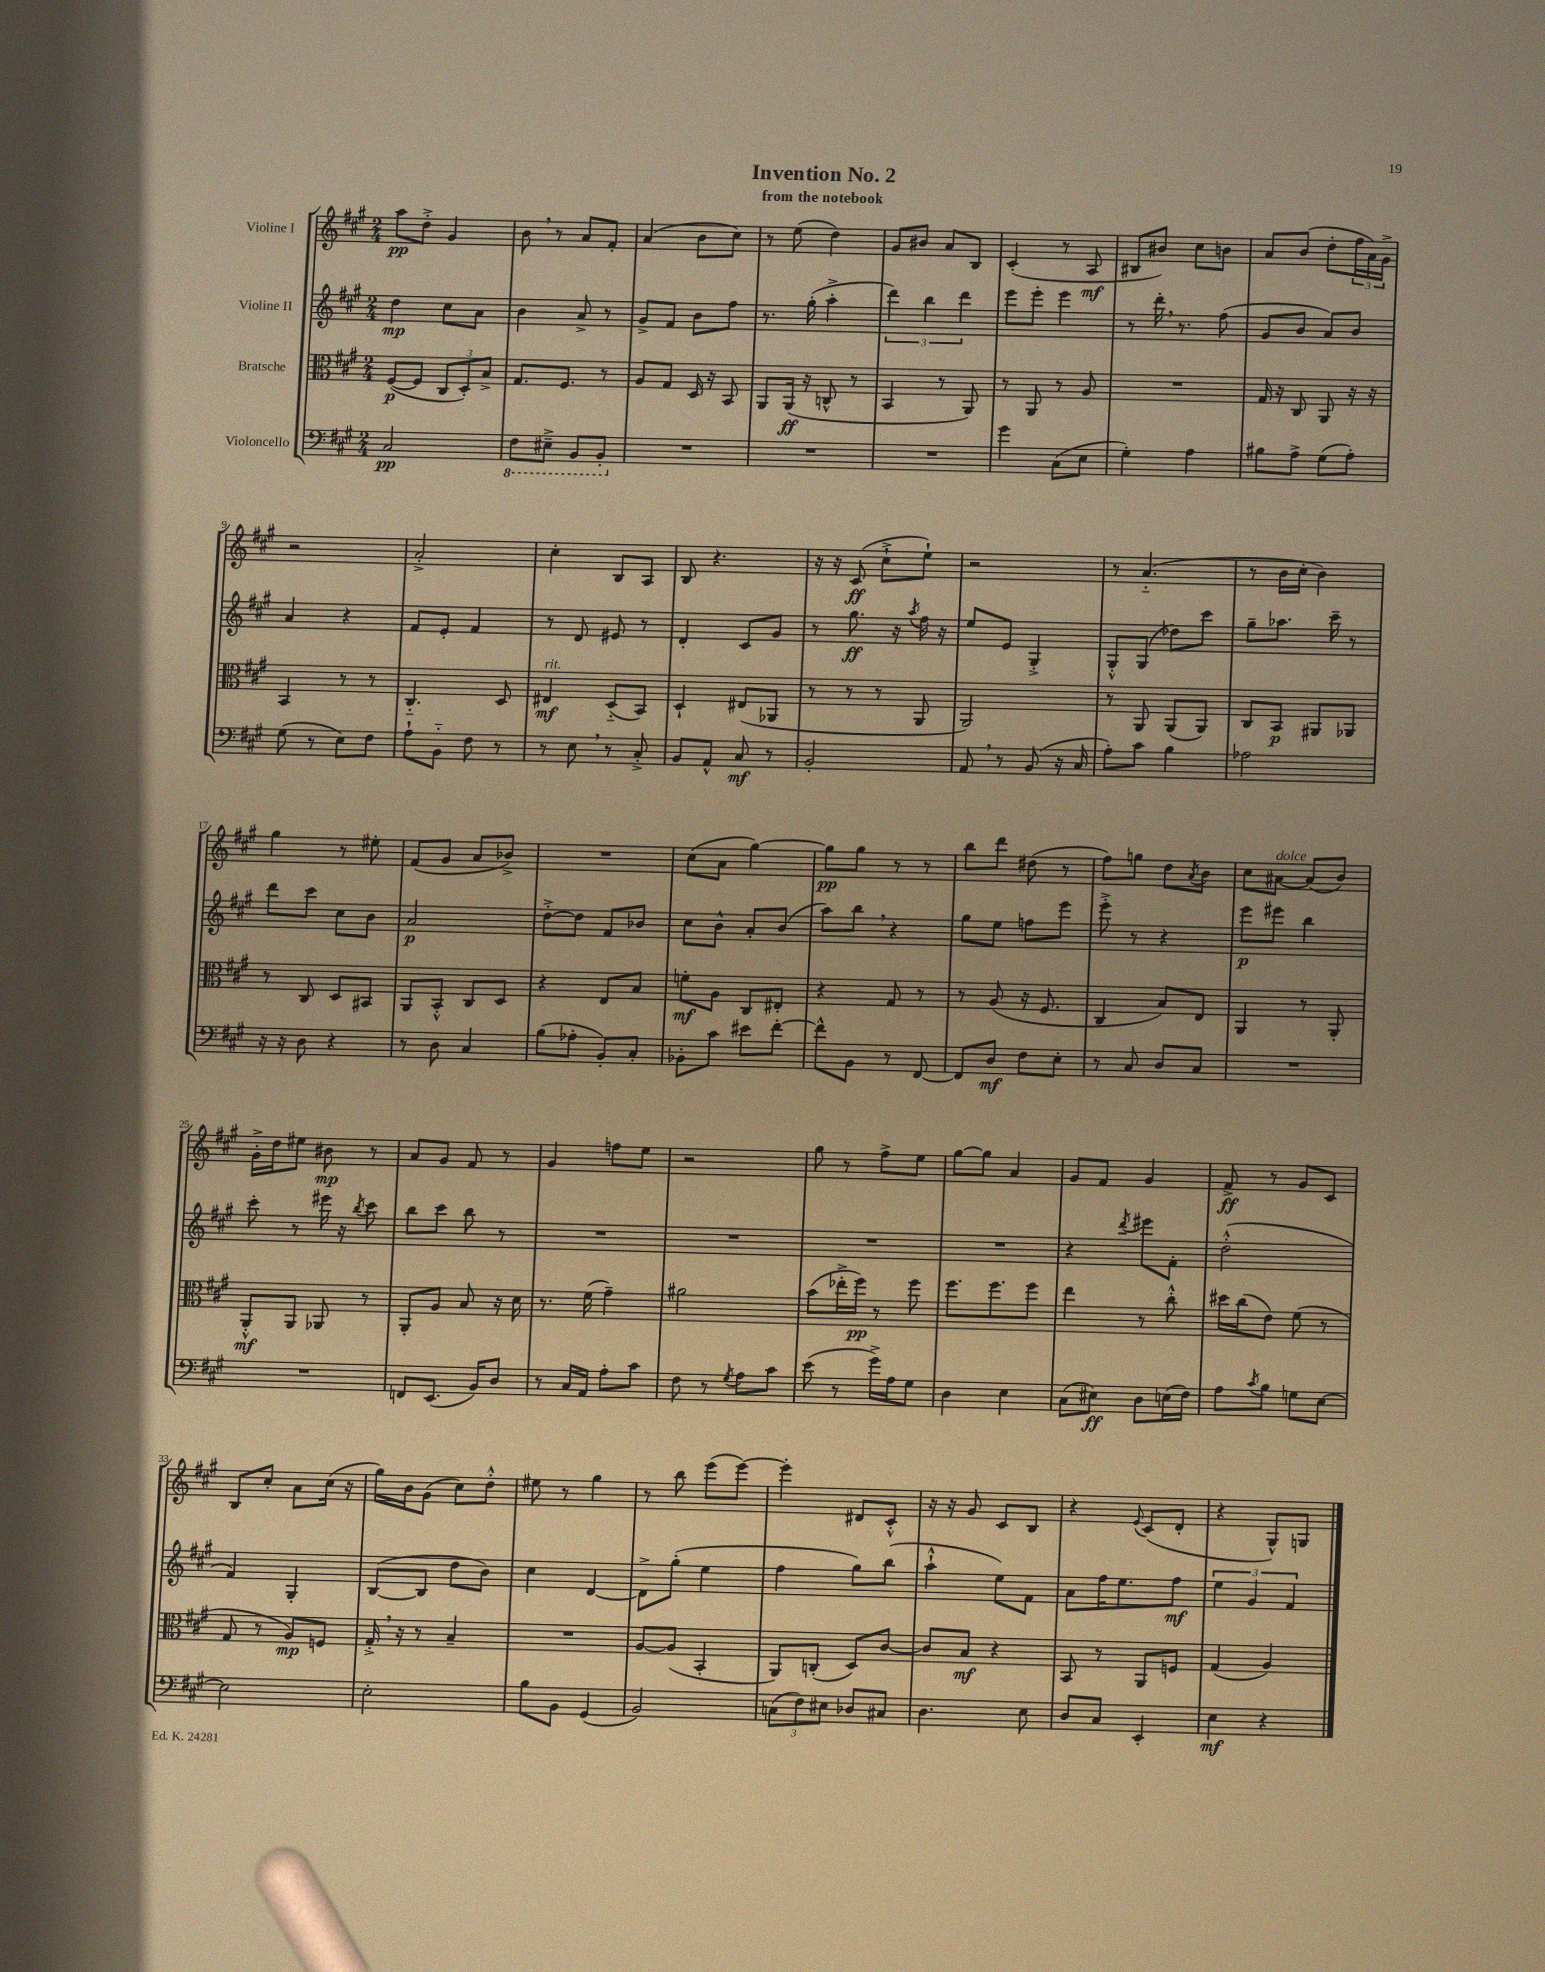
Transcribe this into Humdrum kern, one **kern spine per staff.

**kern	**dynam	**kern	**dynam	**kern	**dynam	**kern	**dynam
*part4	*part4	*part3	*part3	*part2	*part2	*part1	*part1
*staff4	*staff4	*staff3	*staff3	*staff2	*staff2	*staff1	*staff1
*I"Violoncello	*	*I"Bratsche	*	*I"Violine II	*	*I"Violine I	*
*clefF4	*	*clefC3	*	*clefG2	*	*clefG2	*
*k[f#c#g#]	*	*k[f#c#g#]	*	*k[f#c#g#]	*	*k[f#c#g#]	*
*M2/4	*	*M2/4	*	*M2/4	*	*M2/4	*
=1	=1	=1	=1	=1	=1	=1	=1
2C#/	pp	([8F#/L	p	4dd\	mp	8aa\L	pp
.	.	8F#/J]	.	.	.	8dd'^\J	.
.	.	12C#/L	.	8cc#\L	.	4g#/	.
.	.	12D'/)	.	.	.	.	.
.	.	.	.	8a\J	.	.	.
.	.	12B^/J	.	.	.	.	.
=2	=2	=2	=2	=2	=2	=2	=2
*8ba	*	*	*	*	*	*	*
8FF#\L	.	8.G#/L	.	4b\	.	8b,\	.
8EE#X~^\J	.	.	.	.	.	8r	.
.	.	8.F#/J	.	.	.	.	.
8BBB/L	.	.	.	8a^/	.	8a/L	.
8BBB'/J	.	8r	.	8r	.	8f#'/J	.
=3	=3	=3	=3	=3	=3	=3	=3
*X8ba	*	*	*	*	*	*	*
2r	.	8A/L	.	8g#^/L	.	(4a/	.
.	.	8G#/J	.	8f#/J	.	.	.
.	.	16D/	.	8b\L	.	8b\L	.
.	.	16r	.	.	.	.	.
.	.	8BB/	.	8ff#\J	.	8cc#\J)	.
=4	=4	=4	=4	=4	=4	=4	=4
2r	.	8AA/L	.	8.r	.	8r	.
.	.	(16AA/Jk	ff	.	.	(8ee\	.
.	.	16r	.	(16gg#'\	.	.	.
.	.	8Cn^^/	.	4aa'^\	.	4dd\)	.
.	.	8r	.	.	.	.	.
=5	=5	=5	=5	=5	=5	=5	=5
2r	.	4BB/	.	6ddd\)	.	8g#/L	.
.	.	.	.	.	.	8b#X/J	.
.	.	.	.	6bb\	.	.	.
.	.	8r	.	.	.	8a/L	.
.	.	.	.	6ddd\	.	.	.
.	.	8AA/)	.	.	.	8B/J	.
=6	=6	=6	=6	=6	=6	=6	=6
4g#\	.	8r	.	8eee\L	.	(4c#'/	.
.	.	8AA/	.	8eee'\J	.	.	.
(8C#\L	.	8r	.	4eee\	.	8r	.
8E\J	.	8A/	.	.	.	8A/	mf
=7	=7	=7	=7	=7	=7	=7	=7
4G#'\)	.	2r	.	8r	.	8B#X/L	.
.	.	.	.	16ddd',\	.	8b#X/J)	.
.	.	.	.	8.r	.	.	.
4A\	.	.	.	.	.	8cc#\L	.
.	.	.	.	(8ff#\	.	8bn\J	.
=8	=8	=8	=8	=8	=8	=8	=8
8B#X\L	.	16G#/	.	8g#/L	.	8a/L	.
.	.	16r	.	.	.	.	.
8A^\J	.	8C#/	.	8b/J	.	(8b/J	.
(8G#\L	.	8AA/	.	8a/L)	.	8dd'\L	.
8A'\J)	.	16r	.	8b/J	.	24ff#\L	.
.	.	.	.	.	.	24a\)	.
.	.	16r	.	.	.	.	.
.	.	.	.	.	.	24g#^\JJ	.
!!LO:LB:g=z
=9	=9	=9	=9	=9	=9	=9	=9
(8G#\	.	4BB/	.	4a/	.	2r	.
8r	.	.	.	.	.	.	.
8E\L)	.	8r	.	4r	.	.	.
8F#\J	.	8r	.	.	.	.	.
=10	=10	=10	=10	=10	=10	=10	=10
8A`\L	.	4.C#/	.	8f#/L	.	2a'^/	.
8BB\J	.	.	.	8e'/J	.	.	.
8F#\	.	.	.	4f#/	.	.	.
8r	.	8D/	.	.	.	.	.
=11	=11	=11	=11	=11	=11	=11	=11
!	!	!LO:TX:a:i:t=rit.	!	!	!	!	!
8r	.	4E#X/	mf	8r	.	4cc#'\	.
8E,\	.	.	.	8d/	.	.	.
8r	.	(8D/L	.	8e#X/	.	8B/L	.
8C#'^/	.	8BB/J)	.	8r	.	8A/J	.
=12	=12	=12	=12	=12	=12	=12	=12
8BB/L	.	4D`/	.	4d'/	.	8B/	.
8AA^^/J	.	.	.	.	.	4.r	.
8C#/	mf	(8E#X/L	.	8c#/L	.	.	.
8r	.	8AA-X/J	.	8g#/J	.	.	.
=13	=13	=13	=13	=13	=13	=13	=13
2BB'/	.	8r	.	8r	.	16r	.
.	.	.	.	.	.	16r	.
.	.	8r	.	8.gg#\	ff	(8c#/	ff
.	.	8r	.	.	.	8cc#`^\L	.
.	.	.	.	16r	.	.	.
.	.	.	.	8qaa/	.	.	.
.	.	8AA/	.	16ff#\	.	8ee`\J)	.
.	.	.	.	16r	.	.	.
=14	=14	=14	=14	=14	=14	=14	=14
8AA,/	.	2AA/)	.	8ee/L	.	2r	.
8r	.	.	.	8e/J	.	.	.
(8BB/	.	.	.	4G#'^/	.	.	.
16r	.	.	.	.	.	.	.
16C#/	.	.	.	.	.	.	.
=15	=15	=15	=15	=15	=15	=15	=15
8A'\L)	.	8r	.	8G#'^^/L	.	8r	.
8c#\J	.	8AA/	.	(8G#/J	.	(4.a/	.
4B\	.	(8AA/L	.	8dd-X\L)	.	.	.
.	.	8AA/J)	.	8ccc#\J	.	.	.
=16	=16	=16	=16	=16	=16	=16	=16
2A-X\	.	8C#/L	.	8gg#~\L	.	8r	.
.	.	8BB/J	p	8.aa-X\J	.	16b\LL	.
.	.	.	.	.	.	16cc#'\JJ	.
.	.	8AA#X/L	.	.	.	4b\)	.
.	.	.	.	16ccc#~\	.	.	.
.	.	8AA-X/J	.	8r	.	.	.
!!LO:LB:g=z
=17	=17	=17	=17	=17	=17	=17	=17
16r	.	8r	.	8ddd\L	.	4gg#\	.
16r	.	.	.	.	.	.	.
8D\	.	8C#/	.	8ccc#\J	.	.	.
4r	.	8D/L	.	8cc#\L	.	8r	.
.	.	8BB#X/J	.	8b\J	.	8ee#X'\	.
=18	=18	=18	=18	=18	=18	=18	=18
8r	.	8AA/L	.	2a/	p	(8f#/L	.
8D\	.	8BB'^^/J	.	.	.	8g#/J	.
4C#/	.	8C#/L	.	.	.	8a/L	.
.	.	8D/J	.	.	.	8b-X^/J)	.
=19	=19	=19	=19	=19	=19	=19	=19
(8B\L	.	4r	.	[8dd'^\L	.	2r	.
8A-X'\J	.	.	.	8dd\J]	.	.	.
8BB'/L)	.	8E/L	.	8f#/L	.	.	.
8C#'/J	.	8B/J	.	8b-X/J	.	.	.
=20	=20	=20	=20	=20	=20	=20	=20
8BB-X'\L	.	8fn'\L	mf	8cc#\L	.	(8cc#\L	.
8c#\J	.	8A\J	.	8b^^\J	.	8a\J	.
8e#X\L	.	8C#/L	.	8a'/L	.	[4gg#\)	.
[8f#'\J	.	8E#X'/J	.	(8b/J	.	.	.
=21	=21	=21	=21	=21	=21	=21	=21
8f#^^\L]	.	4r	.	8aa\L)	.	8gg#\L]	pp
8BB\J	.	.	.	8bb,\J	.	8gg#\J	.
8r	.	8G#/	.	4r	.	8r	.
[8FF#/	.	8r	.	.	.	8r	.
=22	=22	=22	=22	=22	=22	=22	=22
8FF#/L]	.	8r	.	8gg#\L	.	8bb\L	.
8D/J	mf	(8A/	.	8ee\J	.	8ddd\J	.
8F#\L	.	16r	.	8ffn\L	.	(8dd#X\	.
.	.	8.F#/	.	.	.	.	.
8E'\J	.	.	.	8eee\J	.	8r	.
=23	=23	=23	=23	=23	=23	=23	=23
8r	.	4C#/	.	8eee'^\	.	8ff#\L)	.
8C#/	.	.	.	8r	.	8ggn\J	.
8D/L	.	8B/L)	.	4r	.	8dd\L	.
.	.	.	.	.	.	8qa/	.
8C#/J	.	8E/J	.	.	.	8b\J	.
=24	=24	=24	=24	=24	=24	=24	=24
2r	.	4AA/	.	8eee\L	p	8cc#\L	.
!	!	!	!	!	!	!LO:TX:a:i:t=dolce	!
.	.	.	.	8eee#X\J	.	[8a#X\J	.
.	.	8r	.	4bb\	.	(8a#/L]	.
.	.	8AA'/	.	.	.	8b/J)	.
!!LO:LB:g=z
=25	=25	=25	=25	=25	=25	=25	=25
2r	.	8AA'^^/L	mf	8ccc#'\	.	16g#'^\LL	.
.	.	.	.	.	.	16dd\J	.
.	.	8AA/J	.	8r	.	8ee#X\J	.
.	.	8AA-X/	.	16eee#X\	.	8b#X\	mp
.	.	.	.	16r	.	.	.
.	.	.	.	8qbb/	.	.	.
.	.	8r	.	8ccc#\	.	8r	.
=26	=26	=26	=26	=26	=26	=26	=26
8FFn/L	.	8AA'/L	.	8bb\L	.	8a/L	.
(8.EE/J	.	8A/J	.	8ccc#\J	.	8g#/J	.
.	.	8B/	.	8bb\	.	8f#/	.
16BB/KL)	.	.	.	.	.	.	.
8D/J	.	16r	.	8r	.	8r	.
.	.	16d\	.	.	.	.	.
=27	=27	=27	=27	=27	=27	=27	=27
8r	.	8.r	.	2r	.	4g#/	.
16C#/LL	.	.	.	.	.	.	.
16AA/JJ	.	(16f#\	.	.	.	.	.
8A'\L	.	4g#~\)	.	.	.	8ffn\L	.
8c#\J	.	.	.	.	.	8ee\J	.
=28	=28	=28	=28	=28	=28	=28	=28
8F#\	.	2a#X\	.	2r	.	2r	.
8r	.	.	.	.	.	.	.
8qG#/	.	.	.	.	.	.	.
8A\L	.	.	.	.	.	.	.
8c#\J	.	.	.	.	.	.	.
=29	=29	=29	=29	=29	=29	=29	=29
(8e\	.	(8b\L	.	2r	.	8gg#\	.
8r	.	16ee-X'^\L	.	.	.	8r	.
.	.	16ff#\JJ)	pp	.	.	.	.
16g#^\LL)	.	8r	.	.	.	8ff#^\L	.
16A\J	.	.	.	.	.	.	.
8G#\J	.	8ff#\	.	.	.	8ee\J	.
=30	=30	=30	=30	=30	=30	=30	=30
4D\	.	8.ff#\L	.	2r	.	[8gg#\L	.
.	.	.	.	.	.	8gg#\J]	.
.	.	8.ff#\	.	.	.	.	.
4E\	.	.	.	.	.	4a/	.
.	.	8ff#\J	.	.	.	.	.
=31	=31	=31	=31	=31	=31	=31	=31
(8C#\L	.	4ee\	.	4r	.	8g#/L	.
8E#X\J)	ff	.	.	.	.	8f#/J	.
.	.	.	.	8qddd/	.	.	.
8D\L	.	8r	.	8eee#X\L	.	4g#/	.
(16En\L	.	8cc#'^^\	.	8f#'\J	.	.	.
16F#\JJ)	.	.	.	.	.	.	.
=32	=32	=32	=32	=32	=32	=32	=32
8A\L	.	16dd#X\LL	.	(2dd'^^\	.	8f#^/	ff
.	.	(16cc#\J	.	.	.	.	.
8qc#/	.	.	.	.	.	.	.
8B\J	.	8e\J)	.	.	.	8r	.
8Gn\L	.	(8f#\	.	.	.	8g#/L	.
[8E\J	.	8r	.	.	.	8c#/J	.
!!LO:LB:g=z
=33	=33	=33	=33	=33	=33	=33	=33
2E\]	.	8G#/	.	4f#/)	.	8B/L	.
.	.	8r	.	.	.	8cc#'/J	.
.	.	8A/L)	mp	4G#'/	.	8a\L	.
.	.	8Fn/J	.	.	.	(16cc#\Jk	.
.	.	.	.	.	.	16r	.
=34	=34	=34	=34	=34	=34	=34	=34
2E'\	.	16G#'^,/	.	([8B/L	.	16gg#\LL)	.
.	.	16r	.	.	.	16b\J	.
.	.	8r	.	8B/J]	.	(8g#\J	.
.	.	4B~/	.	8dd\L	.	8cc#\L)	.
.	.	.	.	8b\J)	.	8dd'^^\J	.
=35	=35	=35	=35	=35	=35	=35	=35
8B\L	.	2r	.	4cc#\	.	8ee#X\	.
8BB\J	.	.	.	.	.	8r	.
(4GG#/	.	.	.	[4d/	.	4gg#\	.
=36	=36	=36	=36	=36	=36	=36	=36
2BB/)	.	[8A/L	.	8d^\L]	.	8r	.
.	.	(8A/J]	.	(8gg#'\J	.	8bb\	.
.	.	4BB'/	.	4ee\	.	(8eee\L	.
.	.	.	.	.	.	[8eee\J)	.
=37	=37	=37	=37	=37	=37	=37	=37
(12Cn\L	.	8AA/L)	.	4ff#\	.	4eee'\]	.
12F#\)	.	.	.	.	.	.	.
.	.	(8Cn'/J	.	.	.	.	.
12E#X\J	.	.	.	.	.	.	.
8D-X/L	.	8D/L)	.	8gg#\L)	.	8d#X/L	.
8C#X/J	.	[8c#/J	.	(8bb\J	.	8c#'^^/J	.
=38	=38	=38	=38	=38	=38	=38	=38
4.D\	.	8c#/L]	.	4aa`^^\	.	16r	.
.	.	.	.	.	.	16r	.
.	.	8B/J	mf	.	.	8g#/	.
.	.	4r	.	8ee\L)	.	8c#/L	.
8E\	.	.	.	8f#\J	.	8B/J	.
=39	=39	=39	=39	=39	=39	=39	=39
8D/L	.	8BB/	.	8a\L	.	4r	.
8C#/J	.	8r	.	16ff#\K	.	.	.
.	.	.	.	8.ee\	.	.	.
.	.	.	.	.	.	8qqe/	.
4EE'/	.	8AA/L	.	.	.	(8c#/L	.
.	.	8Fn/J	.	8ff#\J	mf	8d'/J	.
=40	=40	=40	=40	=40	=40	=40	=40
4E\	mf	(4G#/	.	6ee\	.	4r	.
.	.	.	.	6g#/	.	.	.
4r	.	4A/)	.	.	.	8G#^^/L)	.
.	.	.	.	6f#/	.	.	.
.	.	.	.	.	.	8Gn/J	.
==	==	==	==	==	==	==	==
*-	*-	*-	*-	*-	*-	*-	*-
